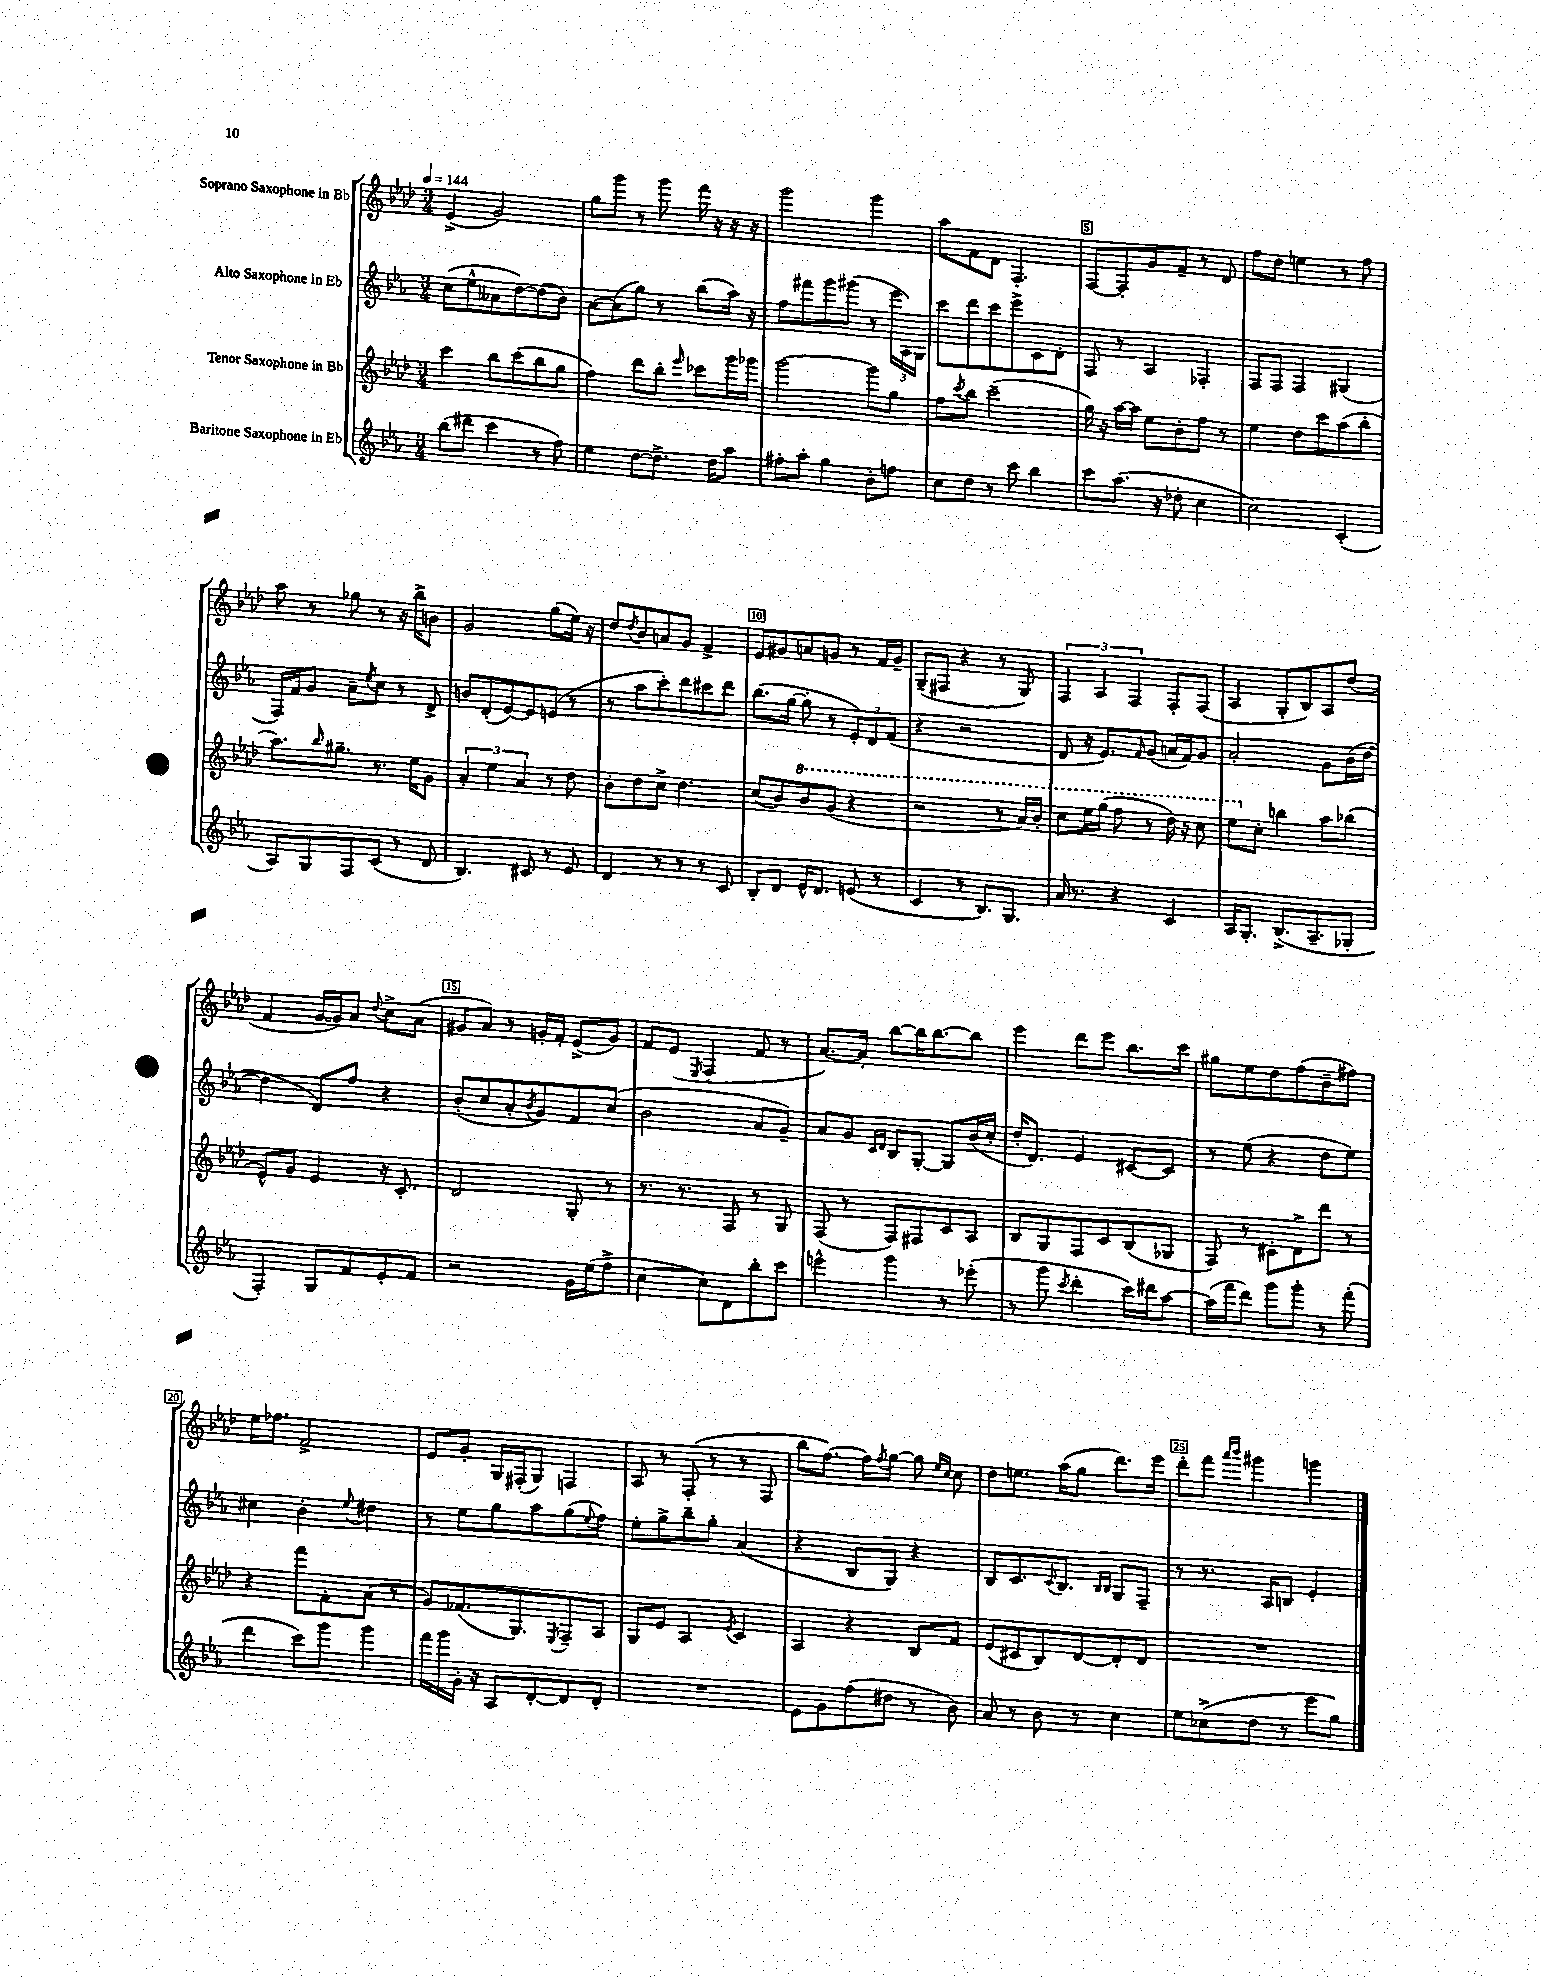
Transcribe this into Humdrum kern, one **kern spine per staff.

**kern	**kern	**kern	**kern
*staff4	*staff3	*staff2	*staff1
*clefG2	*clefG2	*clefG2	*clefG2
*k[b-e-a-]	*k[b-e-a-d-]	*k[b-e-a-]	*k[b-e-a-d-]
*M3/4	*M3/4	*M3/4	*M3/4
*MM144	*MM144	*MM144	*MM144
(8bb-	4ccc	(8cc	(4e-^
8ddd#	.	8ee-^^	.
4ccc	8bb-	8a--	2g)
.	(8ccc	[8dd)	.
8r	8bb-	(8dd]	.
8ff)	8gg	8b-)	.
=	=	=	=
4ee-	4ff)	[8a-	8gg
.	.	(8a-]	8ggg
[8dd	8ddd-	8gg)	8r
8.dd^]	8bb-'	8r	8ggg
.	16qqeee-	.	.
.	8ccc-	(8bb-	16fff
16dd	.	.	16r
8aa-	16ggg	16aa-)	16r
.	16ggg-	16r	16r
=	=	=	=
8ff#'	[2ggg	8ff	2ggg
8aa-'	.	8fff#	.
4gg	.	8ggg	.
.	.	(8ggg#	.
8b-'	8ggg]	8r	4ggg
8ff	8gg	24eee-	.
.	.	24A-)	.
.	.	24G	.
=	=	=	=
8cc	8ff	8ccc	8aa-
.	8qccc	.	.
8dd	8bb-	8ddd	8f
8r	(2ccc~	8ccc	8d-
8ccc	.	8eee-^	4.F'
4bb-	.	8c	.
.	.	8d'	.
=	=	=	=
8ccc	16gg)	8F	[8F
.	16r	.	.
(8.aa-	[16aa-	8r	8F']
.	16aa-]	.	.
.	8ee-	4A-	8g
16r	.	.	.
8dd-'	8b-'	.	8f~
4cc	8ff	4F-'	8r
.	8r	.	8d-
=	=	=	=
2cc)	4ee-	8F	8ff
.	.	8F	8dd-
.	8dd-	4F	4ee
.	8ccc	.	.
(4c'	(8aa-	(4G#	8r
.	8bb-'	.	8ff
=	=	=	=
8A-)	8.aa-)	16F)	8aa-
.	.	16f	.
8G	.	8g	8r
.	16qqbb-	.	.
.	8.gg#~	.	.
8F	.	8a-~	8gg-
.	.	8qee-	.
(8c	8.r	8cc	8r
8r	.	8r	16r
.	16ee-	.	16bb-^
8d	8g	8d^	8b
=	=	=	=
4.B-)	6a-'	8b	2g
.	.	(8d'	.
.	6ee-	.	.
.	.	[8e-)	.
.	6a-	.	.
8c#	.	8e-]	.
8r	8r	(8e	(8gg
8e-	8dd-	8r	16ee-)
.	.	.	16r
=	=	=	=
4d	8b-'	8r	8dd-
.	.	.	8qdd-
.	8dd-	8aa-	8b-
8r	8cc^	8ccc')	8a
8r	4.dd-	8ddd	8g
8r	.	8ccc#	4f^
8c	.	8ddd	.
=	=	=	=
8B-'	(8cc	(8.bb-	8e-
8d	8b-)	.	8g#
.	.	[16gg	.
16e-^^	8bb-	8gg']	8a
8.d	.	.	.
.	(8gg	8r	8g
(8e	4r	12e-')	8r
.	.	12d	.
8r	.	.	16f
.	.	(12f	.
.	.	.	16g~
=	=	=	=
4c	2r	4r	(8G~
.	.	.	8F#
8r	.	2r	4r
8.B-)	.	.	.
.	8r	.	8r
8.G	.	.	.
.	16aa-)	.	8G)
.	16bb-'	.	.
=	=	=	=
16a-	8ccc	8d	6F
8.r	.	.	.
.	16eee-	16r	.
.	.	.	6A-
.	(16ggg	8.e-)	.
4r	8fff	.	.
.	.	.	6F
.	.	16qqf	.
.	8r	(8g	.
4c	16ddd-)	16a	8F'
.	16r	16f)	.
.	8ccc	8g	(8F
=	=	=	=
16A-	8eee-	2a-'	4A-
8.G'	.	.	.
.	8cc'	.	.
(8.B-^	4bb	.	8G'
.	.	.	8B-)
8.A-~	.	.	.
.	8aa-	8g	8A-
8G-'	(8bb-	(16b-	(8dd-
.	.	[16dd	.
=	=	=	=
4F')	8e-^^)	4dd]	4f
.	8g	.	.
8G	4e-	8d)	[16g
.	.	.	16g])
8f	.	8ff	8a-
.	.	.	8qqdd-
8e-'	16r	4r	8cc^
.	8.c'	.	.
8f	.	.	(8a-
=	=	=	=
2r	2d-	(8b-'	8g#
.	.	8cc	8a-)
.	.	8a-'	8r
.	.	8qb-	.
.	.	8g)	16g'
.	.	.	16f'
16g	8G'	8f	(8e-^
(16ee-	.	.	.
8ff^	8r	(8cc	8g)
=	=	=	=
[4cc	8.r	2b-	8f
.	.	.	(8e-
.	8.r	.	.
.	.	.	8qE-
8cc])	.	.	4F
8d	8F	.	.
8bb-'	8r	8a-	8f
8ccc	8G	8g~)	8r
=	=	=	=
4eee^^	(8F	8a-	[8.a-)
.	8r	8g	.
.	.	.	16a-']
.	.	16qqc	.
.	.	16qqd	.
4ggg	8F)	8B-	[8bb-
.	8F#	[8G'	16bb-]
.	.	.	[8.bb-
8r	8c	8G]	.
(8eee-'	8A-	(16b-	8bb-]
.	.	16cc'	.
=	=	=	=
8r	8B-	16dd'	4eee-
.	.	8.d)	.
8ggg	8G	.	.
8qccc	.	.	.
4ddd'	8F	4e-	8ddd-
.	8c	.	8eee-
16ccc)	(8B-	[8c#	8.bb-
16ddd#	.	.	.
[8aa-	8G-	8c#]	.
.	.	.	16ccc
=	=	=	=
(16aa-]	8F)	8r	8gg#
16fff	.	.	.
8ddd)	8r	(8ee-	8ee-
8ggg	8c#'	4r	8dd-
8ggg'	8d-^	.	(8ff
8r	8ddd-	8dd	8b-~
(8fff'	8r	8ee-)	8ff#)
=	=	=	=
4ddd	4r	4cc#	16ee-
.	.	.	8.ff-
8ccc)	8fff	4b-'	2f^
8ggg	8f'	.	.
.	.	8qqee-	.
4ggg	(8a-	4dd#	.
.	8r	.	.
=	=	=	=
16fff	8g)	8r	8e-
16ggg	.	.	.
16g'	(8.f-	8ee-	8g'
16r	.	.	.
8A-	.	8gg	16G
.	8.G)	.	(16F#'
[8d'	.	8aa-	8G)
.	8qE-	.	.
8d]	8F~	(8gg	4F
.	.	8qqee-	.
8d'	8A-	8ff)	.
=	=	=	=
2.r	8G	8ee-'	8A-
.	8e-	8gg^	8r
.	4A-	8bb-~	(8F'
.	.	8gg'	8r
.	8qe-	.	.
.	4c	(4a-	8r
.	.	.	8F
=	=	=	=
8e-	4A-	4r	8bb-
8g	.	.	[8.ff)
(8ff	4r	8B-	.
.	.	.	16ff]
.	.	.	8qff
8dd#	.	8G)	[8gg
8r	8B-	4r	8gg]
.	.	.	16qqee-
.	.	.	16qqcc
8b-)	8f	.	8cc
=	=	=	=
8a-	(8e-	8B-	8dd-
8r	8c#	8.c	8.ee
8b-	8B-)	.	.
.	.	8qqc	.
.	.	8.B-	(16aa-
8r	[8d-	.	8gg
.	.	16qqB-	.
.	.	16qqB-	.
4cc	8d-']	8G	8.ddd-)
.	8d-	8F~	.
.	.	.	16eee-
=	=	=	=
8ee-	2.r	8r	8ddd-'
(8cc-^	.	8.r	8fff
.	.	.	16qqaaa-
.	.	.	16qqbbb-
8dd	.	.	4ggg#
.	.	16A-	.
8r	.	8B	.
8eee-	.	4e-'	4ggg
8gg)	.	.	.
==	==	==	==
*-	*-	*-	*-
